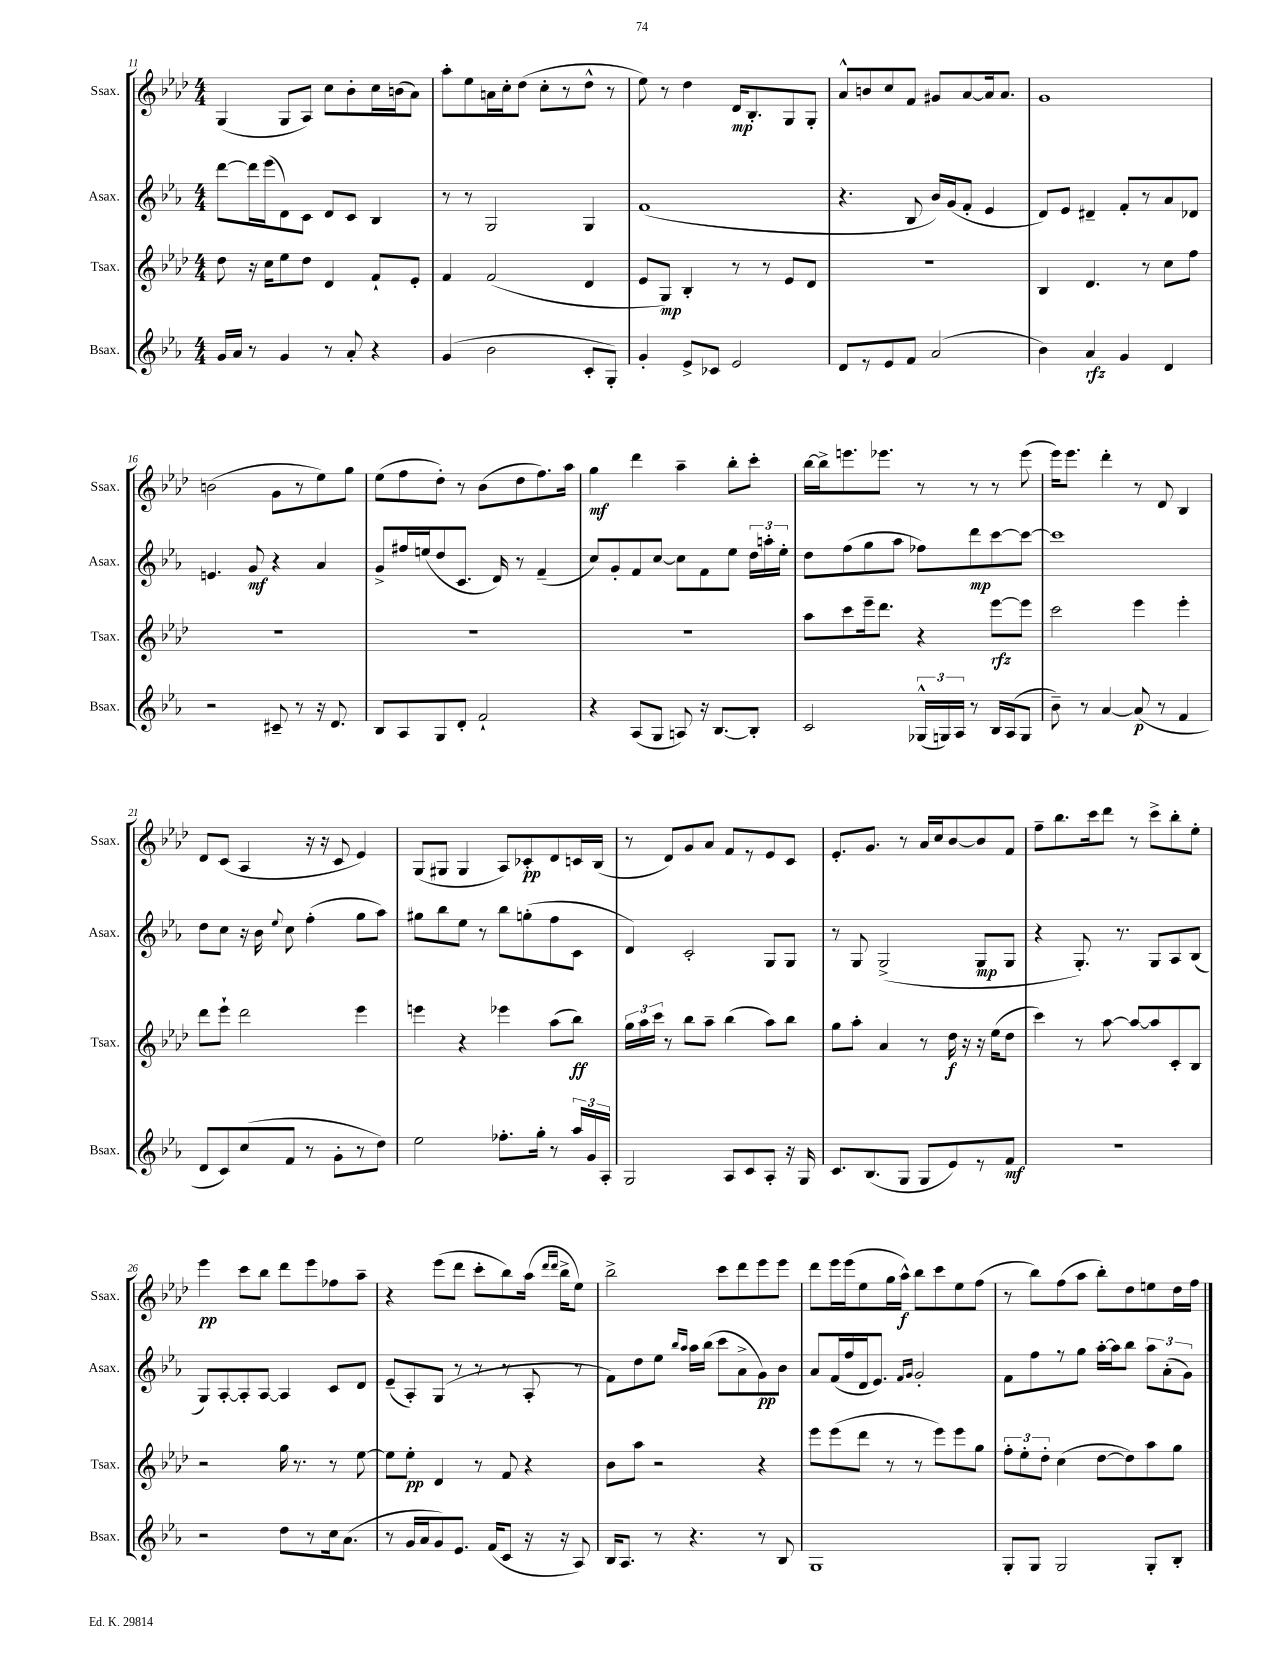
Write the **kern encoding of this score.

**kern	**dynam	**kern	**dynam	**kern	**dynam	**kern	**dynam
*part4	*part4	*part3	*part3	*part2	*part2	*part1	*part1
*staff4	*staff4	*staff3	*staff3	*staff2	*staff2	*staff1	*staff1
*I"Bsax.	*	*I"Tsax.	*	*I"Asax.	*	*I"Ssax.	*
*I'Bsax.	*	*I'Tsax.	*	*I'Asax.	*	*I'Ssax.	*
*clefG2	*	*clefG2	*	*clefG2	*	*clefG2	*
*k[b-e-a-]	*	*k[b-e-a-d-]	*	*k[b-e-a-]	*	*k[b-e-a-d-]	*
*M4/4	*	*M4/4	*	*M4/4	*	*M4/4	*
=11	=11	=11	=11	=11	=11	=11	=11
16g/LL	.	8dd-\	.	[8ddd\L	.	(4G/	.
16a-/JJ	.	.	.	.	.	.	.
8r	.	16r	.	16ddd\L]	.	.	.
.	.	16cc\KL	.	(16eee-\J	.	.	.
4g/	.	8ee-\	.	8d\)	.	8G/L	.
.	.	8dd-\J	.	8c\J	.	8A-/J)	.
8r	.	4d-/	.	8d/L	.	8cc\L	.
8a-'/	.	.	.	8c/J	.	8b-'\	.
4r	.	8f`/L	.	4B-/	.	16cc\L	.
.	.	.	.	.	.	(16bn\J	.
.	.	8e-'/J	.	.	.	8a-\J)	.
=12	=12	=12	=12	=12	=12	=12	=12
(4g/	.	4f/	.	8r	.	8aa-'\L	.
.	.	.	.	8r	.	8ee-\	.
2b-\	.	(2f/	.	2G/	.	16an\L	.
.	.	.	.	.	.	16cc'\J	.
.	.	.	.	.	.	(8dd-\J	.
.	.	.	.	.	.	8cc'\L	.
.	.	.	.	.	.	8r	.
8c'/L	.	4d-/	.	4G/	.	8dd-^^\J	.
8G'/J)	.	.	.	.	.	8r	.
=13	=13	=13	=13	=13	=13	=13	=13
4g'/	.	8e-/L	.	(1f	.	8ee-\)	.
.	.	8G/J)	mp	.	.	8r	.
8e-^/L	.	4B-'/	.	.	.	4dd-\	.
8c-X/J	.	.	.	.	.	.	.
2e-/	.	8r	.	.	.	16d-/KL	mp
.	.	.	.	.	.	8.B-'/	.
.	.	8r	.	.	.	.	.
.	.	8e-/L	.	.	.	8G/	.
.	.	8d-/J	.	.	.	8G'/J	.
=14	=14	=14	=14	=14	=14	=14	=14
8d/L	.	1r	.	4.r	.	8a-^^/L	.
8r	.	.	.	.	.	8bn/	.
8e-/	.	.	.	.	.	8cc/	.
8f/J	.	.	.	8B-/	.	8f/J	.
(2a-/	.	.	.	16b-/LL)	.	8g#X/L	.
.	.	.	.	(16g/J	.	.	.
.	.	.	.	8f'/J	.	[8a-/	.
.	.	.	.	4e-/	.	16a-/k]	.
.	.	.	.	.	.	8.a-/J	.
=15	=15	=15	=15	=15	=15	=15	=15
4b-\)	.	4B-/	.	8d/L)	.	1g	.
.	.	.	.	8e-/J	.	.	.
4a-/	rfz	4.d-/	.	4d#X~/	.	.	.
4g/	.	.	.	8f'/L	.	.	.
.	.	8r	.	8r	.	.	.
4d/	.	8cc\L	.	8a-/	.	.	.
.	.	8ff\J	.	8d-X/J	.	.	.
!!LO:LB:g=z
=16	=16	=16	=16	=16	=16	=16	=16
2r	.	1r	.	4.en/	.	(2bn\	.
.	.	.	.	8g/	mf	.	.
8c#X~/	.	.	.	4r	.	8g\L	.
8r	.	.	.	.	.	8r	.
16r	.	.	.	4a-/	.	8ee-\)	.
8.d/	.	.	.	.	.	.	.
.	.	.	.	.	.	8gg\J	.
=17	=17	=17	=17	=17	=17	=17	=17
8B-/L	.	1r	.	8g^/L	.	(8ee-\L	.
8A-/	.	.	.	16ff#X/L	.	8ff\	.
.	.	.	.	(16een/J	.	.	.
8G/	.	.	.	8dd/	.	8dd-'\J)	.
8d'/J	.	.	.	8.c/J	.	8r	.
2f`/	.	.	.	.	.	(8b-\L	.
.	.	.	.	16d/)	.	.	.
.	.	.	.	8r	.	8dd-\	.
.	.	.	.	(4f~/	.	8.ff\)	.
.	.	.	.	.	.	16aa-\Jk	.
=18	=18	=18	=18	=18	=18	=18	=18
4r	.	1r	.	8cc/L)	.	4gg\	mf
.	.	.	.	8g'/	.	.	.
(8A-/L	.	.	.	8f/	.	4ddd-\	.
8G/J	.	.	.	[8cc/J	.	.	.
8An/)	.	.	.	8cc\L]	.	4aa-~\	.
16r	.	.	.	8f\	.	.	.
[8.B-/L	.	.	.	.	.	.	.
.	.	.	.	8ee-\J	.	8bb-'\L	.
8B-'/J]	.	.	.	24dd\LL	.	8ccc'\J	.
.	.	.	.	24aan'\	.	.	.
.	.	.	.	24ee-'\JJ	.	.	.
=19	=19	=19	=19	=19	=19	=19	=19
2c/	.	8aa-\L	.	8dd\L	.	[16bb-\LL	.
.	.	.	.	.	.	16bb-^\J]	.
.	.	8ccc\	.	(8ff\	.	8.eeen\	.
.	.	16eee-~\k	.	8gg\	.	.	.
.	.	8.ddd-\J	.	.	.	8.eee-X\J	.
.	.	.	.	8aa-\J	.	.	.
(24G-X^^/LL	.	4r	.	8ff-X\L)	.	8r	.
24Gn/)	.	.	.	.	.	.	.
24A-/JJ	.	.	.	.	.	.	.
8r	.	.	.	8ddd\	mp	8r	.
16B-/LL	.	[8eee-\L	rfz	[8ccc\	.	8r	.
(16A-/J	.	.	.	.	.	.	.
8G/J	.	8eee-\J]	.	8ccc\J_	.	(8eee-\	.
=20	=20	=20	=20	=20	=20	=20	=20
8b-~\)	.	2ccc\	.	1ccc]	.	16eee-\KL)	.
.	.	.	.	.	.	8.eee-\J	.
8r	.	.	.	.	.	.	.
[4a-/	.	.	.	.	.	4ddd-'\	.
(8a-/]	p	4eee-\	.	.	.	8r	.
8r	.	.	.	.	.	8d-/	.
4f/	.	4eee-'\	.	.	.	4B-/	.
!!LO:LB:g=z
=21	=21	=21	=21	=21	=21	=21	=21
8d/L	.	8ddd-\L	.	8dd\L	.	8d-/L	.
8c/)	.	8eee-`\J	.	8cc\J	.	(8c/J	.
(8cc/	.	2ddd-\	.	16r	.	4A-/	.
.	.	.	.	16b-\	.	.	.
.	.	.	.	8qqee-/	.	.	.
8f/J	.	.	.	8cc\	.	.	.
8r	.	.	.	(4ff'\	.	16r	.
.	.	.	.	.	.	16r	.
8g'\L	.	.	.	.	.	8c/	.
8r	.	4eee-\	.	8gg\L	.	4e-/)	.
8dd\J)	.	.	.	8aa-\J)	.	.	.
=22	=22	=22	=22	=22	=22	=22	=22
2ee-\	.	4eeen\	.	8gg#X\L	.	(8G/L	.
.	.	.	.	8bb-\	.	8G#X/J	.
.	.	4r	.	8ee-\J	.	4G#/	.
.	.	.	.	8r	.	.	.
8.ff-X'\L	.	4eee-X\	.	8bb-\L	.	8A-/L)	.
.	.	.	.	(8ggn'\	.	8c-X'/	pp
16gg'\Jk	.	.	.	.	.	.	.
8r	.	(8aa-\L	.	8ff\	.	8d-/	.
24aa-/LL	.	8bb-\J)	ff	8c\J	.	16cn/L	.
24g/	.	.	.	.	.	.	.
.	.	.	.	.	.	(16B-/JJ	.
24A-'/JJ	.	.	.	.	.	.	.
=23	=23	=23	=23	=23	=23	=23	=23
2G/	.	24gg\LL	.	4d/)	.	8r	.
.	.	24aa-\	.	.	.	.	.
.	.	24ccc\JJ	.	.	.	.	.
.	.	8r	.	.	.	8d-/L)	.
.	.	8bb-\L	.	2c'/	.	8g/	.
.	.	8aa-~\J	.	.	.	8a-/J	.
8A-/L	.	(4bb-\	.	.	.	8f/L	.
8c/	.	.	.	.	.	8r	.
8A-'/J	.	8aa-\L)	.	8G/L	.	8e-/	.
16r	.	8bb-\J	.	8G/J	.	8c/J	.
16G/	.	.	.	.	.	.	.
=24	=24	=24	=24	=24	=24	=24	=24
8.c/L	.	8gg\L	.	8r	.	8.e-'/L	.
.	.	8aa-'\J	.	8G/	.	.	.
(8.B-/	.	.	.	.	.	8.g/J	.
.	.	4a-/	.	(2G^/	.	.	.
8G/J	.	.	.	.	.	8r	.
8G/L	.	8r	.	.	.	16a-/LL	.
.	.	.	.	.	.	16cc/J	.
8e-/)	.	16dd-\	f	.	.	[8b-/	.
.	.	16r	.	.	.	.	.
8r	.	16r	.	8G/L	mp	8b-/]	.
.	.	(16ee-\KL	.	.	.	.	.
8f/J	mf	8dd-\J	.	8G/J	.	8f/J	.
=25	=25	=25	=25	=25	=25	=25	=25
1r	.	4ccc\)	.	4r	.	8ff~\L	.
.	.	.	.	.	.	8.bb-\	.
.	.	8r	.	8.G'/)	.	.	.
.	.	.	.	.	.	16ccc\k	.
.	.	[8aa-\	.	.	.	8ddd-\J	.
.	.	.	.	8.r	.	.	.
.	.	8aa-/L_	.	.	.	8r	.
.	.	8aa-/]	.	8G/L	.	8ccc^\L	.
.	.	8c'/	.	8A-/	.	8bb-'\	.
.	.	8B-/J	.	(8B-/J	.	8ee-'\J	.
!!LO:LB:g=z
=26	=26	=26	=26	=26	=26	=26	=26
2r	.	2r	.	8G/L)	.	4eee-\	pp
.	.	.	.	[8A-'/	.	.	.
.	.	.	.	8A-'/]	.	8ccc\L	.
.	.	.	.	[8A-/J	.	8bb-\J	.
8dd\L	.	16gg\	.	4A-/]	.	8ddd-\L	.
.	.	8.r	.	.	.	.	.
8r	.	.	.	.	.	8eee-\	.
16cc\k	.	8r	.	8c/L	.	8ff-X\	.
(8.a-\J	.	.	.	.	.	.	.
.	.	[8ee-\	.	8d/J	.	8aa-~\J	.
=27	=27	=27	=27	=27	=27	=27	=27
8r	.	8ee-\L]	.	(8e-~/L	.	4r	.
16g/LL	.	8ee-'\J	pp	8A-'/)	.	.	.
16a-/J	.	.	.	.	.	.	.
8g/)	.	4d-/	.	(8G/J	.	(8eee-\L	.
8.e-/J	.	.	.	8r	.	8ddd-\J	.
.	.	8r	.	8r	.	8ccc'\L	.
(16f/KL	.	.	.	.	.	.	.
8c/J	.	8f/	.	8r	.	8bb-\)	.
16r	.	4r	.	8A-'/	.	(16aa-\Jk	.
.	.	.	.	.	.	16qqddd-/LL	.
.	.	.	.	.	.	16qqddd-/JJ	.
16r	.	.	.	.	.	16bb-^\KL	.
8A-/)	.	.	.	8r	.	8ee-\J)	.
=28	=28	=28	=28	=28	=28	=28	=28
16B-/KL	.	8b-\L	.	8f\L)	.	2bb-^\	.
8.A-/J	.	.	.	.	.	.	.
.	.	8aa-\J	.	8dd\	.	.	.
8r	.	2r	.	8ee-\J	.	.	.
.	.	.	.	16qqbb-/LL	.	.	.
.	.	.	.	16qqaa-/JJ	.	.	.
4.r	.	.	.	16aa-\LL	.	.	.
.	.	.	.	(16bb-\JJ	.	.	.
.	.	.	.	8ccc\L	.	8ccc\L	.
.	.	.	.	8a-^\	.	8ddd-\	.
8r	.	4r	.	8g\)	pp	8eee-\	.
8B-/	.	.	.	8b-\J	.	8eee-\J	.
=29	=29	=29	=29	=29	=29	=29	=29
1G	.	8eee-\L	.	8a-/L	.	8ddd-\L	.
.	.	(8eee-\	.	(16f/L	.	16eee-\L	.
.	.	.	.	16ff/	.	(16eee-\J	.
.	.	8ddd-\J	.	16d/J	.	8ee-\	.
.	.	.	.	8.e-/J)	.	.	.
.	.	8r	.	.	.	16gg\L	.
.	.	.	.	.	.	16aa-^^\JJ)	f
.	.	.	.	16qqf/LL	.	.	.
.	.	.	.	16qqg/JJ	.	.	.
.	.	8r	.	2g'/	.	8bb-\L	.
.	.	8eee-\L)	.	.	.	8ccc\	.
.	.	8eee-\	.	.	.	8ee-\	.
.	.	8gg\J	.	.	.	(8ff\J	.
=30	=30	=30	=30	=30	=30	=30	=30
8G'/L	.	12ff'\L	.	8f\L	.	8r	.
.	.	12ee-'\	.	.	.	.	.
8G/J	.	.	.	8ff\	.	8bb-\L)	.
.	.	12dd-'\J	.	.	.	.	.
2G/	.	(4cc\	.	8r	.	(8ff\	.
.	.	.	.	8gg\J	.	8aa-\J	.
.	.	[8dd-\L	.	[16aa-'\LL	.	8bb-'\L)	.
.	.	.	.	16aa-\J]	.	.	.
.	.	8dd-\])	.	8bb-\J	.	8dd-\	.
8G'/L	.	8aa-\	.	12aa-\L	.	8een\	.
.	.	.	.	(12a-'\	.	.	.
8B-'/J	.	8gg\J	.	.	.	16dd-\L	.
.	.	.	.	12g\J)	.	.	.
.	.	.	.	.	.	16ff\JJ	.
==	==	==	==	==	==	==	==
*-	*-	*-	*-	*-	*-	*-	*-
